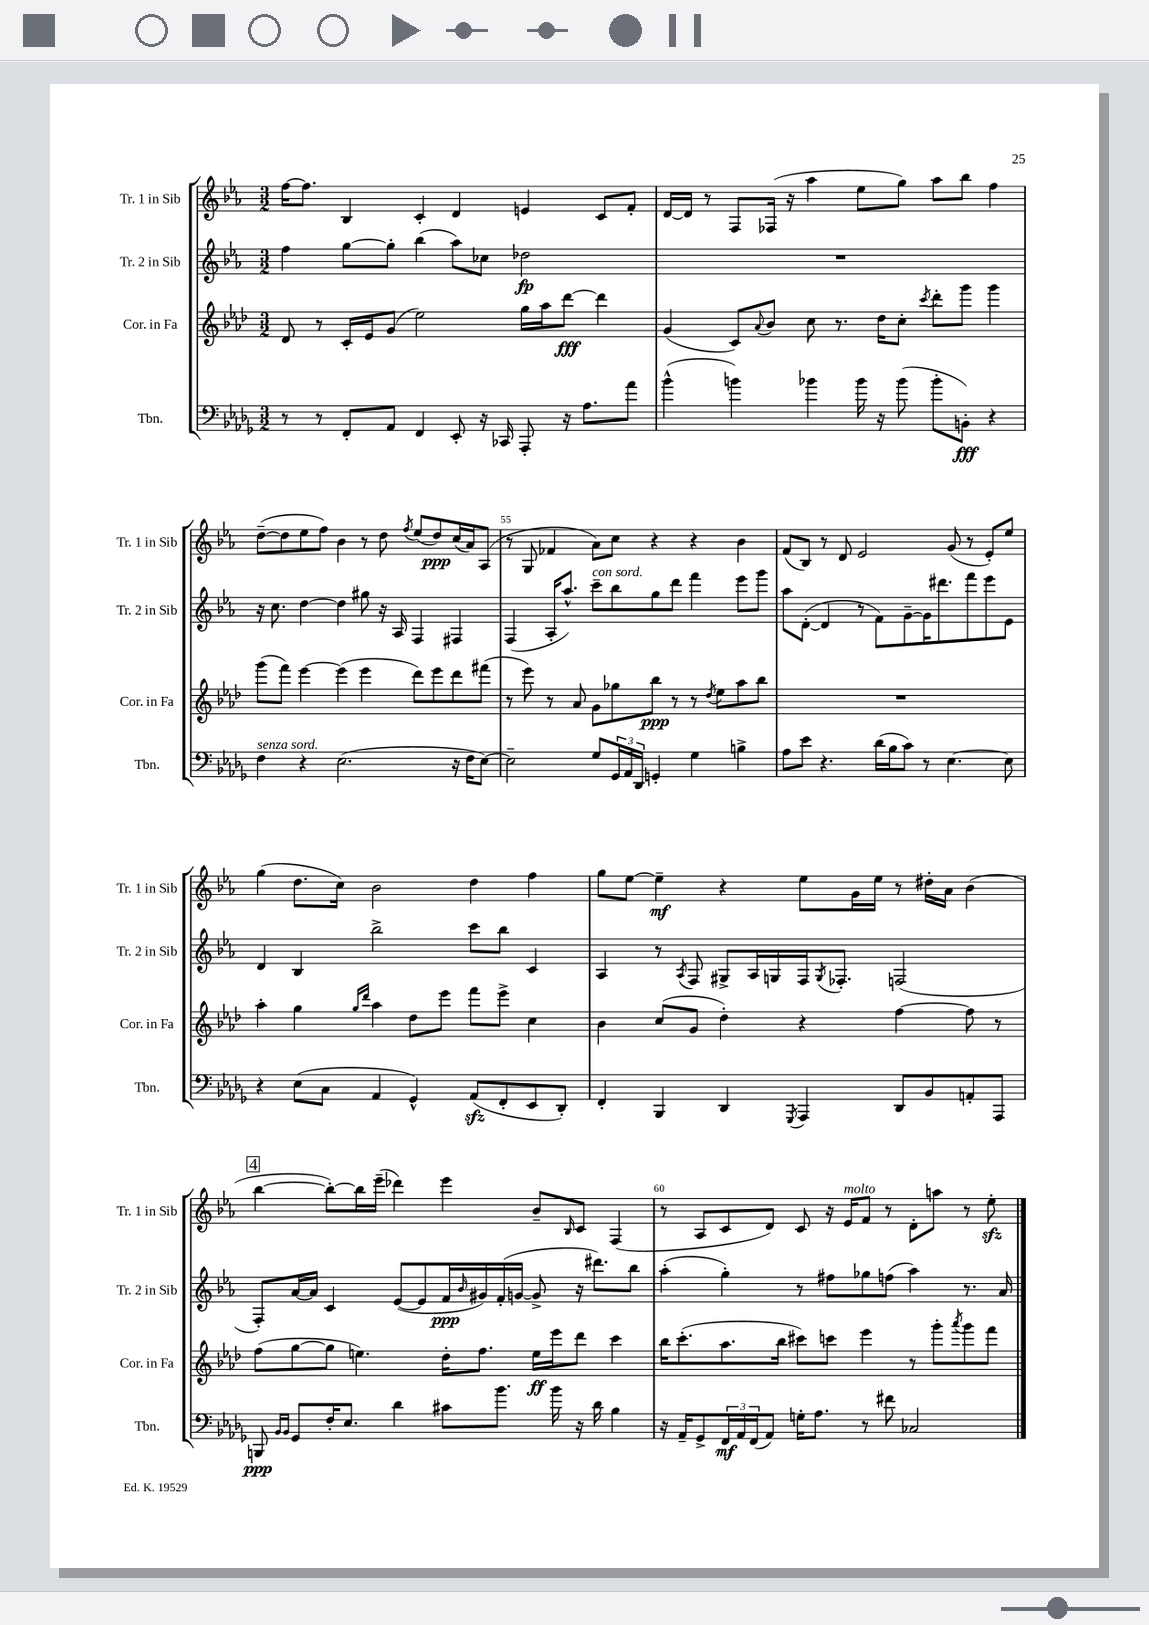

**kern	**kern	**kern	**kern
*staff4	*staff3	*staff2	*staff1
*clefF4	*clefG2	*clefG2	*clefG2
*k[b-e-a-d-g-]	*k[b-e-a-d-]	*k[b-e-a-]	*k[b-e-a-]
*M3/2	*M3/2	*M3/2	*M3/2
8r	8d-/	4ff\	[16ff\LK
.	.	.	8.ff\]J
8r	8r	.	.
8FF'/L	16c'/LL	[8gg\L	4B-/
.	16e-/J	.	.
8AA-/J	(8g/J	8gg'\]J	.
4FF/	2ee-\)	(4bb-\	4c'/
8EE-'/	.	8aa-\L)	4d/
16r	.	8cc-\J	.
16CC-/	.	.	.
8AAA-'/	16gg\LL	2dd-\	4e/
.	16aa-\J	.	.
16r	[8ddd-\J	.	.
8.A-\L	.	.	.
.	4ddd-\]	.	8c/L
8a-\J	.	.	8f'/J
=	=	=	=
(4b-^^\	(4g/	1.r	[16d/LL
.	.	.	16d/]JJ
.	.	.	8r
4b\)	8c/L)	.	8F/L
.	8qqa-/	.	.
.	8b-/J	.	(16F-/Jk
.	.	.	16r
4b-\	8cc\	.	4aa-\
.	8.r	.	.
16b-\	.	.	8ee-\L
16r	16dd-\LK	.	.
(8b-\	8cc'\J	.	8gg\J)
.	8qccc/	.	.
8b-'\L	8ddd-'\L	.	8aa-\L
8BB'\J)	8ggg\J	.	8bb-\J
4r	4ggg\	.	4ff\
=	=	=	=
4F\	(8ggg\L	16r	([8dd~\L
.	.	8.cc\	.
.	8fff\J)	.	8dd\]
4r	[4eee-\	[4dd\	8ee-\
.	.	.	8ff\J)
(2.E-\	(4eee-\]	4dd\]	4b-\
.	4eee-\	8gg#\	8r
.	.	16r	8dd\
.	.	16A-/	.
.	.	.	8qff/
.	8ddd-\L)	4F/	(8ee-/L
.	8eee-\	.	8dd/)
16r	8ddd-\	4F#/	(16cc/L
16F\LK	.	.	16a-/J)
[8E-\J)	(8fff#\J	.	(8A-/J
=	=	=	=
2E-~\]	8r	(4F/	8r
.	8eee-\)	.	8G/
.	8r	16A-'/LK	4f-/
.	.	8.aa-^^/J)	.
.	8a-/	.	.
8G-/L	8g\L	8ccc~\L	8a-\L)
24GG-/L	8gg-\	8bb-\	8cc\J
24AA-/	.	.	.
24DD-/JJ	.	.	.
4GG'/	8bb-\J	8gg\	4r
.	8r	8ddd\J	.
4G-\	8r	4fff\	4r
.	8qdd-/	.	.
.	8ee-\L	.	.
4B^\	8aa-\	8eee-\L	4b-\
.	8bb-\J	8ggg\J	.
=	=	=	=
8A-\L	1.r	8aa-\L	(8f/L
8e-\J	.	([8d'\J	8B-/J)
4.r	.	4d/]	8r
.	.	.	8d/
.	.	8r	2e-/
(16d-\LL	.	8f\L)	.
16B-\J	.	.	.
8c\J)	.	[8g~\	.
8r	.	16g\]K	.
.	.	8.ddd#\	.
[4.E-\	.	.	(8g/
.	.	8fff\	8r
.	.	8eee-\	8e-'/L)
8E-\]	.	8e-\J	8ee-/J
=	=	=	=
4r	4aa-'\	4d/	(4gg\
(8E-\L	4gg\	4B-/	8.dd\L
8C\J	.	.	.
.	.	.	16cc\Jk)
.	16qqgg/LL	.	.
.	16qqddd-/JJ	.	.
4AA-/	4aa-\	2bb-^\	2b-\
4GG-^^/)	8dd-\L	.	.
.	8eee-\J	.	.
(8AA-/L	8fff\L	8ccc\L	4dd\
8FF'/	8eee-^\J	8bb-\J	.
8EE-/	4cc\	4c/	4ff\
8DD-'/J)	.	.	.
=	=	=	=
4FF'/	4b-\	4A-/	8gg\L
.	.	.	[8ee-\J
4BBB-/	(8cc/L	8r	4ee-~\]
.	.	8qA-/	.
.	8g/J	8F/	.
4DD-/	4dd-'\)	8G#^/L	4r
.	.	16A-/L	.
.	.	16G/	.
8qGGG-/	.	.	.
4AAA-/	4r	16F/J	8ee-\L
.	.	8qG/	.
.	.	8.F-'/J	.
.	.	.	16g\L
.	.	.	16ee-\JJ
8DD-/L	[4ff\	(2F/	8r
8BB-/	.	.	16dd#'\LL
.	.	.	16a-\JJ
8AA'/	8ff\]	.	(4b-\
8AAA-/J	8r	.	.
=	=	=	=
8BBB/	(8ff\L	8F'/L)	[4bb-\
16qqBB-/LL	.	.	.
16qqBB-/JJ	.	.	.
8GG-/L	[8gg\	[16a-/L	.
.	.	16a-/]JJ	.
16F'/K	8gg\]J	4c/	8bb-'\_L)
8.E-/J	.	.	.
.	4.ee\)	.	16bb-\]L
.	.	.	(16eee-~\JJ
4d-\	.	([8e-/L	4ddd-\)
.	.	8e-/]	.
8c#\L	16dd-'\LK	16f/L	4eee-\
.	.	16qqb-/	.
.	8.ff\J	16g#/)	.
8.b-\J	.	(16f'/	.
.	.	[16g/JJ	.
.	16ee\LL	8g^/]	8b-~/L
16b-\	16eee-\J	.	.
.	.	.	16qqB-/
16r	8ddd-\J	16r	8c/J
16d-\	.	8.ddd#\L)	.
4B-\	4ccc\	.	(4F/
.	.	8bb-\J	.
=	=	=	=
16r	16bb-\LK	(4aa-'\	8r
16AA-~/LK	(8.ccc'\	.	.
8GG-^/	.	.	8A-/L
24FF/L	8.aa-\	4gg'\)	8c/
24AA-/	.	.	.
(24FF/J	.	.	.
8AA-/J)	.	.	8d/J)
.	16bb-\Jk	.	.
16G'\LK	8ccc#\L)	8r	8c/
8.A-\J	.	.	.
.	8ccc\J	8ff#\L	16r
.	.	.	16e-/LK
8r	4eee-\	8gg-\	8f/J
8f#\	.	(8ff\J	8r
2C-/	8r	4aa-\)	8d'\L
.	8ggg'\L	.	8aa\J
.	8qaaa-/	.	.
.	8ggg\	8.r	8r
.	8fff\J	.	8ee-'\
.	.	16a-/	.
==	==	==	==
*-	*-	*-	*-
